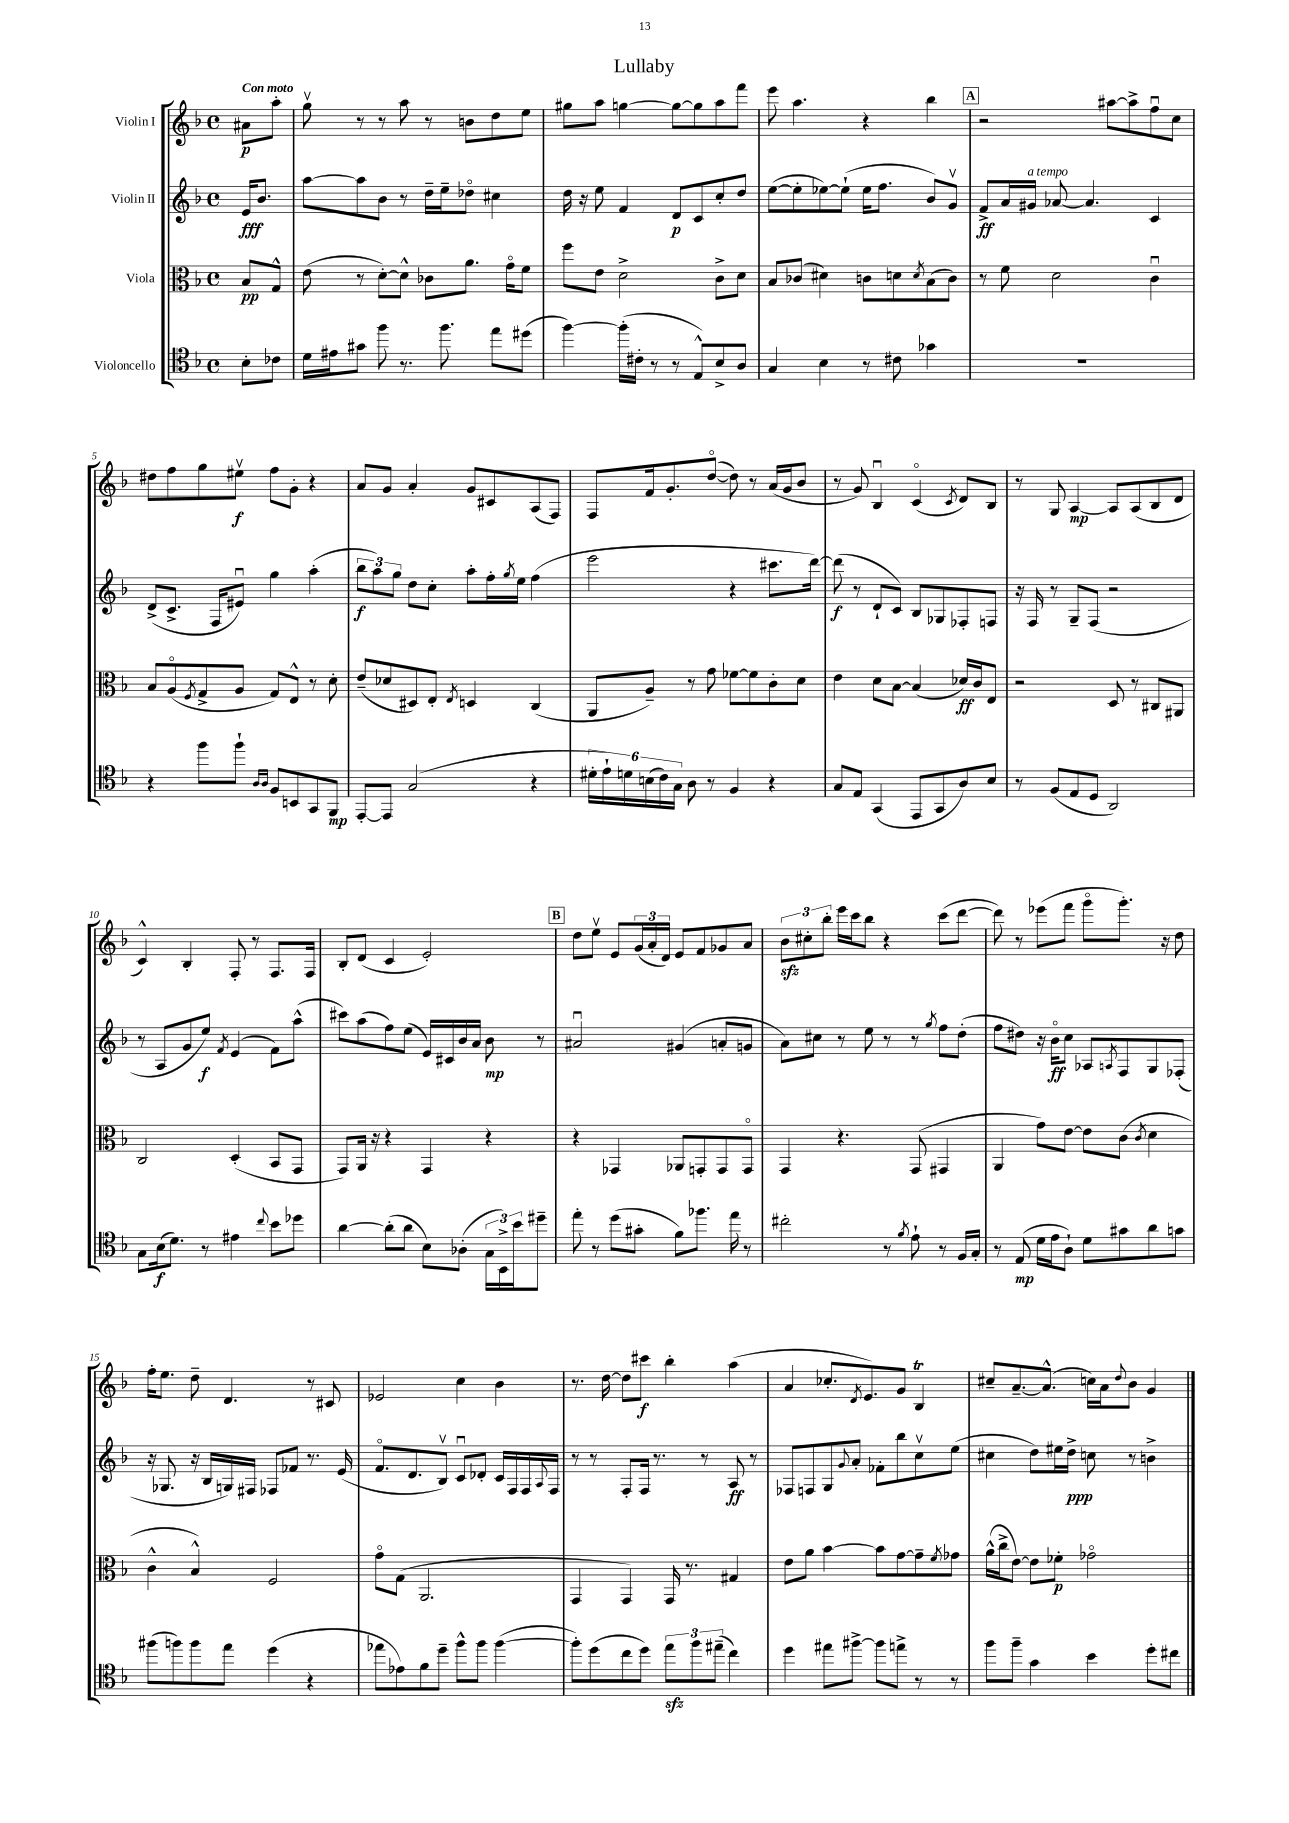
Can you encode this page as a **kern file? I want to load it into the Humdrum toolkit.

**kern	**kern	**kern	**kern
*staff4	*staff3	*staff2	*staff1
*clefC4	*clefC3	*clefG2	*clefG2
*k[b-]	*k[b-]	*k[b-]	*k[b-]
*M4/4	*M4/4	*M4/4	*M4/4
*met(c)	*met(c)	*met(c)	*met(c)
8B-'	8B-	16e	8a#
.	.	8.b-	.
8c-	8G^^	.	8aa'
=	=	=	=
16d	(8e	[8aa	8ggv
16e#	.	.	.
8g#	8r	8aa]	8r
8ff	[8d')	8b-	8r
8.r	8d^^]	8r	8aa
.	8c-	16dd~	8r
8.ff	.	16ee~	.
.	8.a	8dd-o	8b
8ee	.	4cc#	8dd
.	16go	.	.
(8dd#	8f	.	8ee
=	=	=	=
[4ff)	8ff	16dd	8gg#
.	.	16r	.
.	8e	8ee	8aa
(16ff']	2d^	4f	[4gg
16c#'	.	.	.
8r	.	.	.
8r	.	8d	8gg_
8E^^)	.	8c	8gg]
8B-^	8c^	8cc'	8aa
8A	8d	8dd	8fff
=	=	=	=
4G	8B-	([8ee	8eee
.	(8c-	8ee']	4.aa
4B-	4d#)	[8ee-)	.
.	.	(8ee-`]	.
8r	8c	16ee-	4r
.	.	8.ff	.
8c#	8d	.	.
.	8qd	.	.
4g-	(8B-	8b-)	4bb-
.	8c)	8gv	.
=	=	=	=
1r	8r	8f^	2r
.	8f	16a	.
.	.	16g#	.
.	2d	[8a-	.
.	.	4.a-]	.
.	.	.	[8aa#
.	.	.	8aa#^]
.	4cu	4c	8ffu
.	.	.	8cc
=	=	=	=
4r	8B-	(8d^	8dd#
.	(8Ao	8.c^	8ff
.	8qF	.	.
8ff	8G^	.	8gg
.	.	16F	.
8ff`	8A	8e#u)	8ee#v
16qqA	.	.	.
16qqA	.	.	.
8F	8G)	4gg	8ff
8BB	8E^^	.	8g'
8GG	8r	(4aa'	4r
8FF	8d'	.	.
=	=	=	=
[8EE'	(8e~	12bb-	8a
.	.	12aa)	.
8EE]	8d-	.	8g
.	.	12gg	.
(2G	8D#)	8dd	4a'
.	8E'	8cc'	.
.	8qE	.	.
.	4D	8aa'	8g
.	.	16ff'	8c#
.	.	8qgg	.
.	.	16ee	.
4r	(4C	(4ff	(8A
.	.	.	8F)
=	=	=	=
24d#'	8AA	2eee	8F
24e`)	.	.	.
24d	.	.	.
(24B	8A~)	.	16f
24c)	.	.	.
.	.	.	8.g'
24G	.	.	.
8A	8r	.	.
8r	8g	.	([8ddo
4F	[8f-	4r	8dd])
.	8f-]	.	8r
4r	8c'	8.ccc#	(16a
.	.	.	16g
.	8d	.	8b-
.	.	[16ddd)	.
=	=	=	=
8G	4e	(8ddd]	8r
8E	.	8r	8g)
(4GG	8d	8d`	4B-u
.	[8B-	8c)	.
8EE	(4B-]	8B-	(4co
8GG	.	8G-	.
.	.	.	8qc
8A)	16d-)	8F-'	8d)
.	16c	.	.
8B-	8E	8F	8B-
=	=	=	=
8r	2r	16r	8r
.	.	16F	.
(8F	.	8r	8G
8E	.	8G~	[4A
8D	.	(8F	.
2AA)	8D	2r	8A]
.	8r	.	(8A
.	8C#	.	8B-
.	8AA#	.	8d
=	=	=	=
8G	2C	8r	4c^^)
(16B-	.	8A	.
8.d)	.	.	.
.	.	8g	4B-'
8r	.	8ee)	.
.	.	8qf	.
4e#	(4D'	(4e	8F'
.	.	.	8r
8qqcc	.	.	.
8b-	8BB-	8f)	8.F
8dd-	8GG	(8aa^^	.
.	.	.	16F
=	=	=	=
[4a	8GG)	8ccc#)	8B-'
.	16AA	(8aa	(8d
.	16r	.	.
(8a']	4r	8ff)	4c
8a	.	(8ee	.
8B-)	4GG	16e)	2e')
.	.	16c#	.
(8A-'	.	16b-	.
.	.	16a	.
24G	4r	8b-	.
24BB-^)	.	.	.
24b-	.	.	.
8dd#~	.	8r	.
=	=	=	=
8ee'	4r	2a#u	8dd
8r	.	.	8eev
(8dd	4GG-	.	8e
8g#'	.	.	(24g
.	.	.	24a'
.	.	.	24d)
8f)	8AA-	(4g#	8e
8.ff-	8GG'	.	8f
.	8GG	8a'	8g-
16ee	.	.	.
8r	8GGo	8g	8a
=	=	=	=
2cc#'	4GG	8a)	12b-
.	.	.	12cc#'
.	.	8cc#	.
.	.	.	12bb-'
.	4.r	8r	16eee
.	.	.	16ccc
.	.	8ee	8bb-
8r	.	8r	4r
8qf	.	.	.
8e`	(8GG	8r	.
.	.	8qgg	.
8r	4GG#	8ff	(8ccc
16F	.	(8dd'	[8ddd
16G'	.	.	.
=	=	=	=
8r	4AA	8ff	8ddd])
(8E	.	8dd#)	8r
16d	8g)	16r	(8eee-
16e	.	16b-o	.
8A`)	[8e	8cc	8fff
8d	8e]	8A-	8gggo
.	.	8qA	.
8g#	(8c	8F	8.ggg')
.	8qc	.	.
8a	4d	8G	.
.	.	.	16r
8g	.	(8F-'	8dd
=	=	=	=
(8ff#	4c^^	16r	16ff'
.	.	8.G-	8.ee
8ff)	.	.	.
8ff	4B-^^)	16r	8dd~
.	.	16B-	.
8ee	.	16G)	4.d
.	.	16F#	.
(4dd	2F	8F-	.
.	.	8f-	.
4r	.	8.r	8r
.	.	.	8c#
.	.	(16e	.
=	=	=	=
8ee-	8go	8.fo	2e-
8e-)	(8G	.	.
.	.	8.d	.
8f	2.AA	.	.
8dd~	.	8B-v)	.
8ff^^	.	8cu	4cc
8ff	.	8d-'	.
([4ff	.	16c	4b-
.	.	16F	.
.	.	16F	.
.	.	8qqA	.
.	.	16F	.
=	=	=	=
8ff'])	4GG	8r	8.r
(8dd	.	8r	.
.	.	.	[16dd
8cc	4GG)	8F'	8dd]
8dd)	.	16F	8ccc#
.	.	8.r	.
12ee	16GG	.	4bb-'
.	8.r	.	.
12ff	.	.	.
.	.	8r	.
(12ee#~	.	.	.
4cc)	4G#	8A	(4aa
.	.	8r	.
=	=	=	=
4dd	8e	8F-	4a
.	8a	8F	.
8ee#	[4b-	8G	8.cc-'
.	.	8qqg	.
[8ff#^	.	8a'	.
.	.	.	8qd
.	.	.	8.e)
8ff#]	8b-]	8f-'	.
8ee^	[8g	8bb-	8g
8r	8g~]	8ccv	4B-
.	8qf	.	.
8r	8g-	(8ee	.
=	=	=	=
8ff	(16a^^	4cc#	8cc#~
.	16cc^	.	.
8ff~	[8e)	.	[8.a~
4g	8e]	8dd)	.
.	.	.	(8.a^^]
.	8f-'	16ee#	.
.	.	16dd^	.
4b-	2g-o	8cc	16cc)
.	.	.	16a
.	.	.	8qqdd
.	.	8r	8b-
8dd'	.	4b^	4g
8cc#	.	.	.
==	==	==	==
*-	*-	*-	*-
